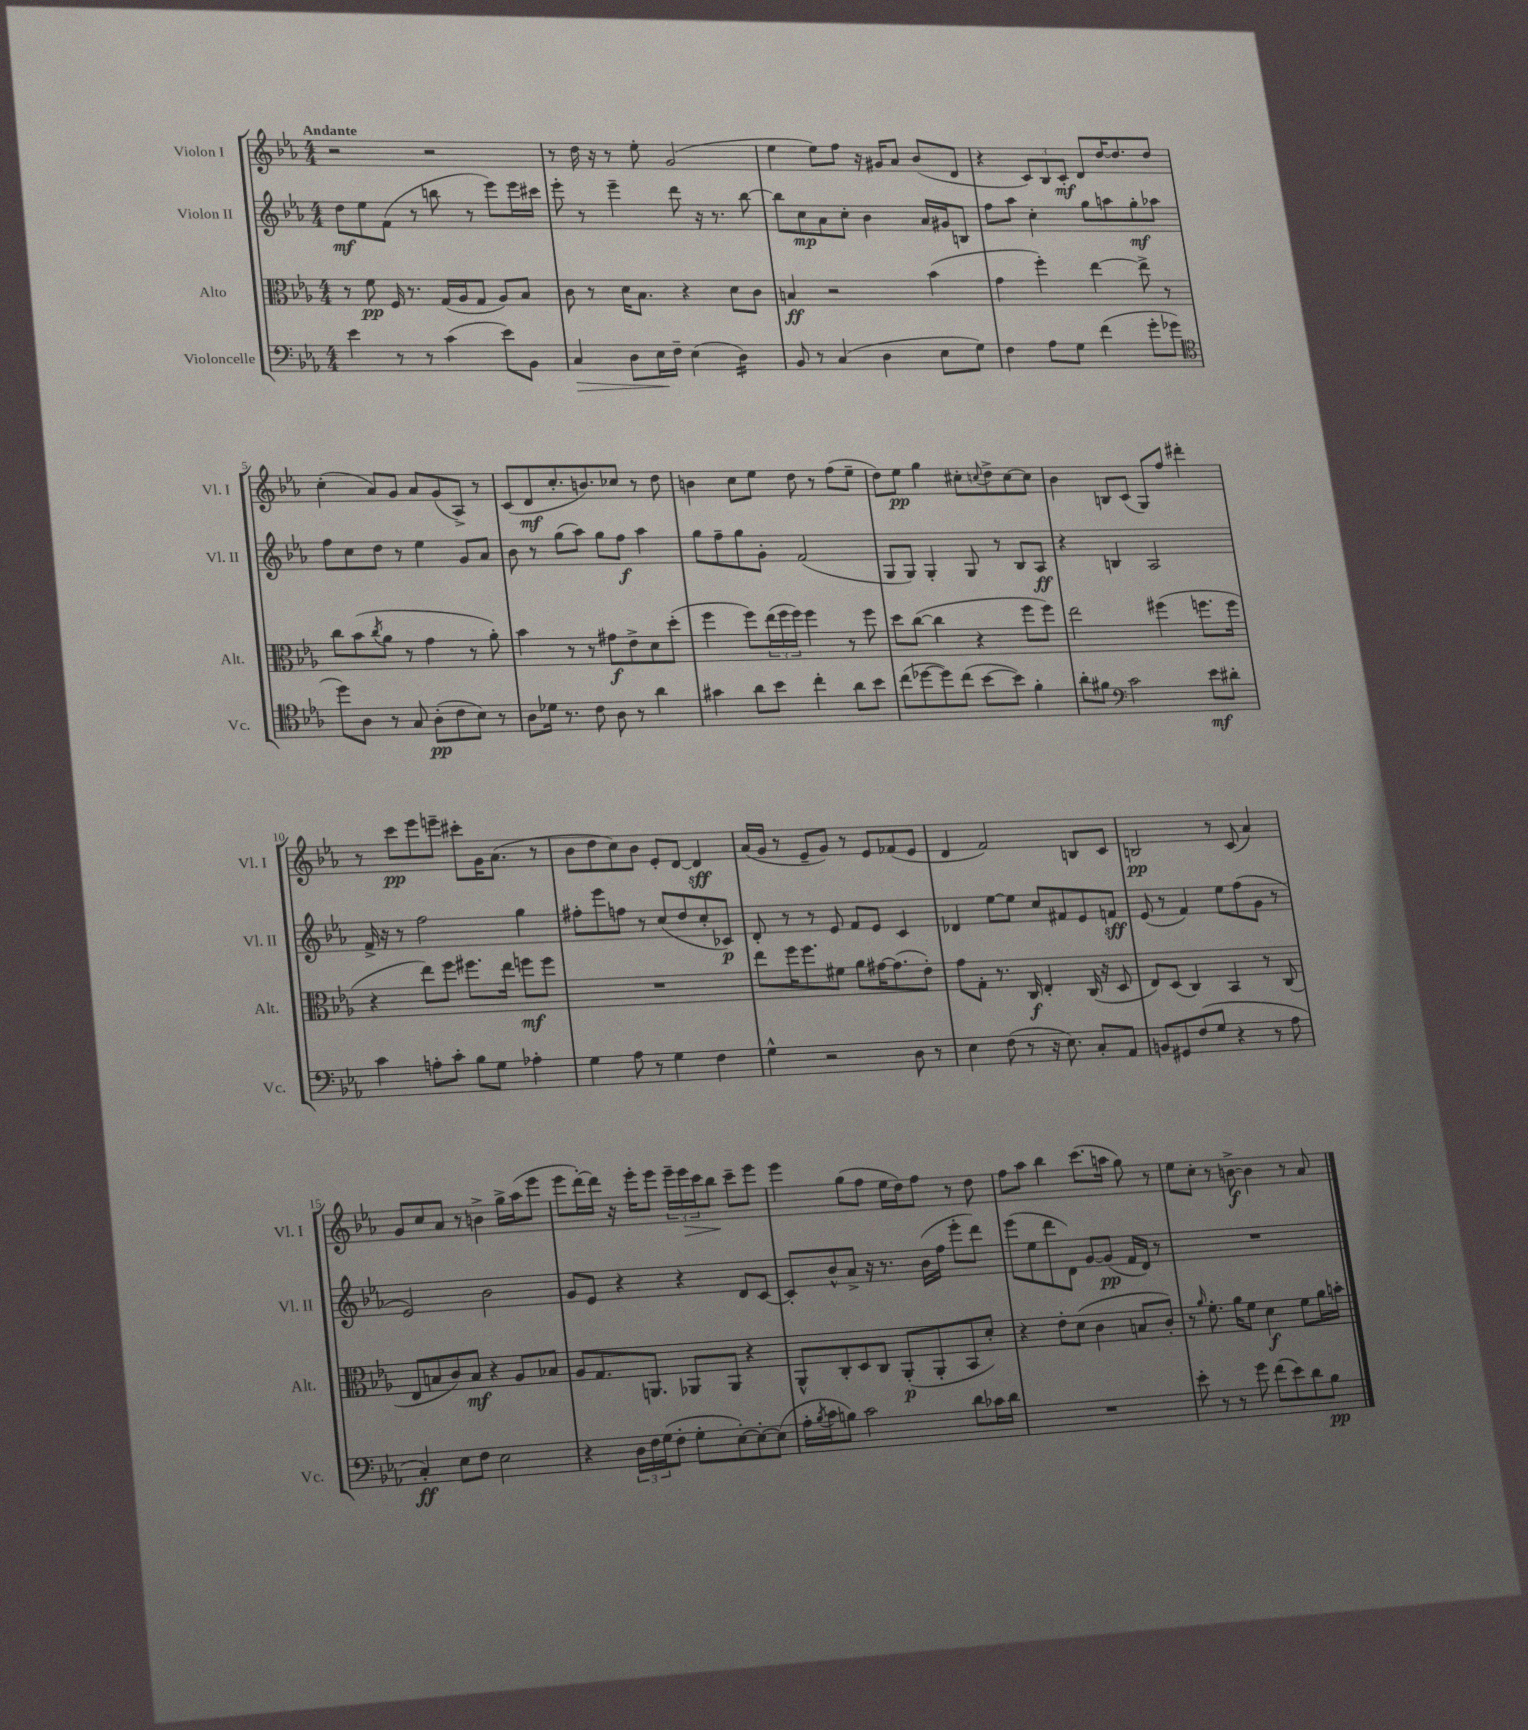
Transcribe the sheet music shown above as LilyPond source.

<<
\new StaffGroup <<
\new Staff = "s0" \with { instrumentName = "Violon I" shortInstrumentName = "Vl. I" } {
    \clef treble \key ees \major \numericTimeSignature \time 4/4 \tempo "Andante"
    r2 r2 |
    r8 d''16 r16 r8 ees''8-. g'2( |
    ees''4 ees''8) f''8 r16 gis'16 aes'8 bes'8( d'8 |
    r4 \tuplet 3/2 { c'8) bes8 c'8-.\mf } d'8 d''16~ d''8. d''8 |
    c''4-.( aes'8) g'8 aes'8 g'8( aes8->) r8 |
    c'8( d'8\mf c''8.-. b'8.) ces''8 r8 d''8 |
    b'4 c''8 ees''8 d''8 r8 f''8( ees''8-- |
    d''8) ees''8\pp g''4 cis''8-. \appoggiatura { c''8 } d''8-> c''8~ c''8 |
    bes'4 b8 c'8( g8) f''8 dis'''4-. |
    r8 c'''8\pp ees'''8 e'''8-- cis'''8-. g'16 aes'8.( r8 |
    bes'8 d''8 c''8) bes'8 ees'8-. d'8~ d'4\sff |
    aes'16( g'16 r8 ees'8-- g'8) r8 ees'8 fes'8( ees'8 |
    d'4 f'2) b8 c'8 |
    b2\pp r8 c'8( aes'4) |
    g'8 c''8 aes'8 r8 b'4-> g''16-> aes''16( ees'''8 |
    ees'''8 d'''16~-.) d'''16 r16 ees'''16-. ees'''8 \tuplet 3/2 { ees'''16-- ees'''16\> c'''16 } bes''8\! c'''8-- ees'''8 |
    ees'''4 g''8( f''8 ees''16 d''16) f''8 r8 d''8 |
    f''8 aes''8 bes''4 c'''8.( a''16 g''8) r8 |
    ees''8 c''8-. r8 b'8~->\f b'4 r8 aes'8 \bar "|." |
}
\new Staff = "s1" \with { instrumentName = "Violon II" shortInstrumentName = "Vl. II" } {
    \clef treble \key ees \major \numericTimeSignature \time 4/4
    d''8\mf ees''8 f'8( r8 b''8 r8 ees'''8) ees'''16 cis'''16 |
    ees'''8-. r8 ees'''4-- d'''8 r16 r8. bes''8~ |
    bes''8 c''8\mp aes'8 c''8-. bes'4 aes'16 gis'16 b8 |
    f''8 aes''8 c''4-. g''8 a''8 g''8-.\mf aes''8 |
    f''8 c''8 d''8 r8 ees''4 g'8 aes'8 |
    bes'8 r8 g''8( aes''8) g''8 f''8\f aes''4 |
    g''8 f''8-- g''8 g'8-. f'2( |
    g8 g8) g4-. g8 r8 bes8 aes8\ff |
    r4 b4 aes2 |
    f'16-> r16 r8 f''2 g''4 |
    fis''8-. ees'''8 f''8 r8 c''8( d''8 c''8-. ces'8\p) |
    d'8-. r8 r8 ees'8 f'8 ees'8 c'4 |
    des'4 ees''8~ ees''8 c''8 fis'8 ees'8 f'8\sff |
    ees'8( r8 f'4) ees''8 f''8( g'8 r8 |
    ees'2) bes'2 |
    g'8 ees'8 r4 r4 d'8 c'8~ |
    c'8-. bes'8-^ aes'8-> r16 r8. bes'16( f''16 ees'''8-. d'''8) |
    ees'''8( ees''8 d'''8 d'8) g'8~ g'8\pp( f'16 d'16) r8 |
    R1 \bar "|." |
}
\new Staff = "s2" \with { instrumentName = "Alto" shortInstrumentName = "Alt." } {
    \clef alto \key ees \major \numericTimeSignature \time 4/4
    r8 f'8\pp f16 r8. g16( aes16 g8 aes8) bes8 |
    c'8 r8 d'16 bes8. r4 d'8 c'8 |
    b4\ff r2 bes'4( |
    g'4 f''4-.) ees''4~ ees''8-> r8 |
    c''8 bes'8( \acciaccatura { c''8 } aes'8 r8 g'4 r8 aes'8-.) |
    bes'4 r8 r8 gis'8\f ees'8-> d'8 d''8-.( |
    f''4 f''8) \tuplet 3/2 { ees''16( f''16 f''16) } f''4 r8 f''8 |
    d''8 c''8~( c''4 r4 f''8 f''8) |
    ees''2 fis''4( f''8. f''16 |
    r4 ees''8) f''8 fis''8. ees''16 f''8\mf f''8 |
    R1 |
    ees''8 f''16 f''8. fis'8 aes'8 gis'16~ gis'8.( ees'8-.) |
    g'8 g8-. r8. c16\f ees4-. c16( r16 d8 |
    ees8) d8( c4) bes,4 r8 c8( |
    ees8 b8 c'8) b8\mf r4 aes8 bes8 |
    aes8 g8. a,8. aes,8 aes,8 r4 |
    aes,8-^ c8-. d8 c8 aes,8-.\p( aes,8-. bes,8 d'8-.) |
    r4 ees'8-. d'8( c'4 b8 c'8-.) |
    r8 \grace { aes'16 } f'8.-. aes'16 f'8 d'4\f f'8 aes'16 b'16-. \bar "|." |
}
\new Staff = "s3" \with { instrumentName = "Violoncelle" shortInstrumentName = "Vc." } {
    \clef bass \key ees \major \numericTimeSignature \time 4/4
    ees'4 r8 r8 c'4( ees'8) bes,8 |
    c4\> d8 ees16\! f16-- ees4( d4:16) |
    bes,8 r8 c4( d4 ees8 g8) |
    f4 aes8 g8 f'4( g'8-. ges'8 |
    \clef tenor d''8) aes8 r8 g8 aes8-.\pp( c'8 bes8) r8 |
    aes8 des'16 r8. c'8 aes8 r8 aes'4 |
    gis'4 aes'8 bes'8 c''4-. aes'8 bes'8 |
    c''8( des''8~ des''8) c''8( bes'8~ bes'8) f'4-. |
    aes'8-. fis'8 \clef bass c'2 ees'8\mf dis'8-. |
    c'4 a8-. c'8-. bes8 g8 aes4-. |
    g4 aes8 r8 g4 f4 |
    g4-^ r2 d8 r8 |
    ees4 f8( r8 r16 ees8.) c8-. aes,8 |
    b,8 gis,8 f8( g8 r4 r8 aes8 |
    c4-.\ff) ees8 f8 ees2 |
    r4 \tuplet 3/2 { d16 f16 g16( } f8-. g8-. ees8~-.) ees8~-. ees8( |
    aes16-. \acciaccatura { bes8 } c'16 b8) c'2 d'8 ces'16 d'16 |
    R1 |
    ees'8-. r8 r8 g'8 f'8( ees'8) d'8 bes8\pp \bar "|." |
}
>>
>>
